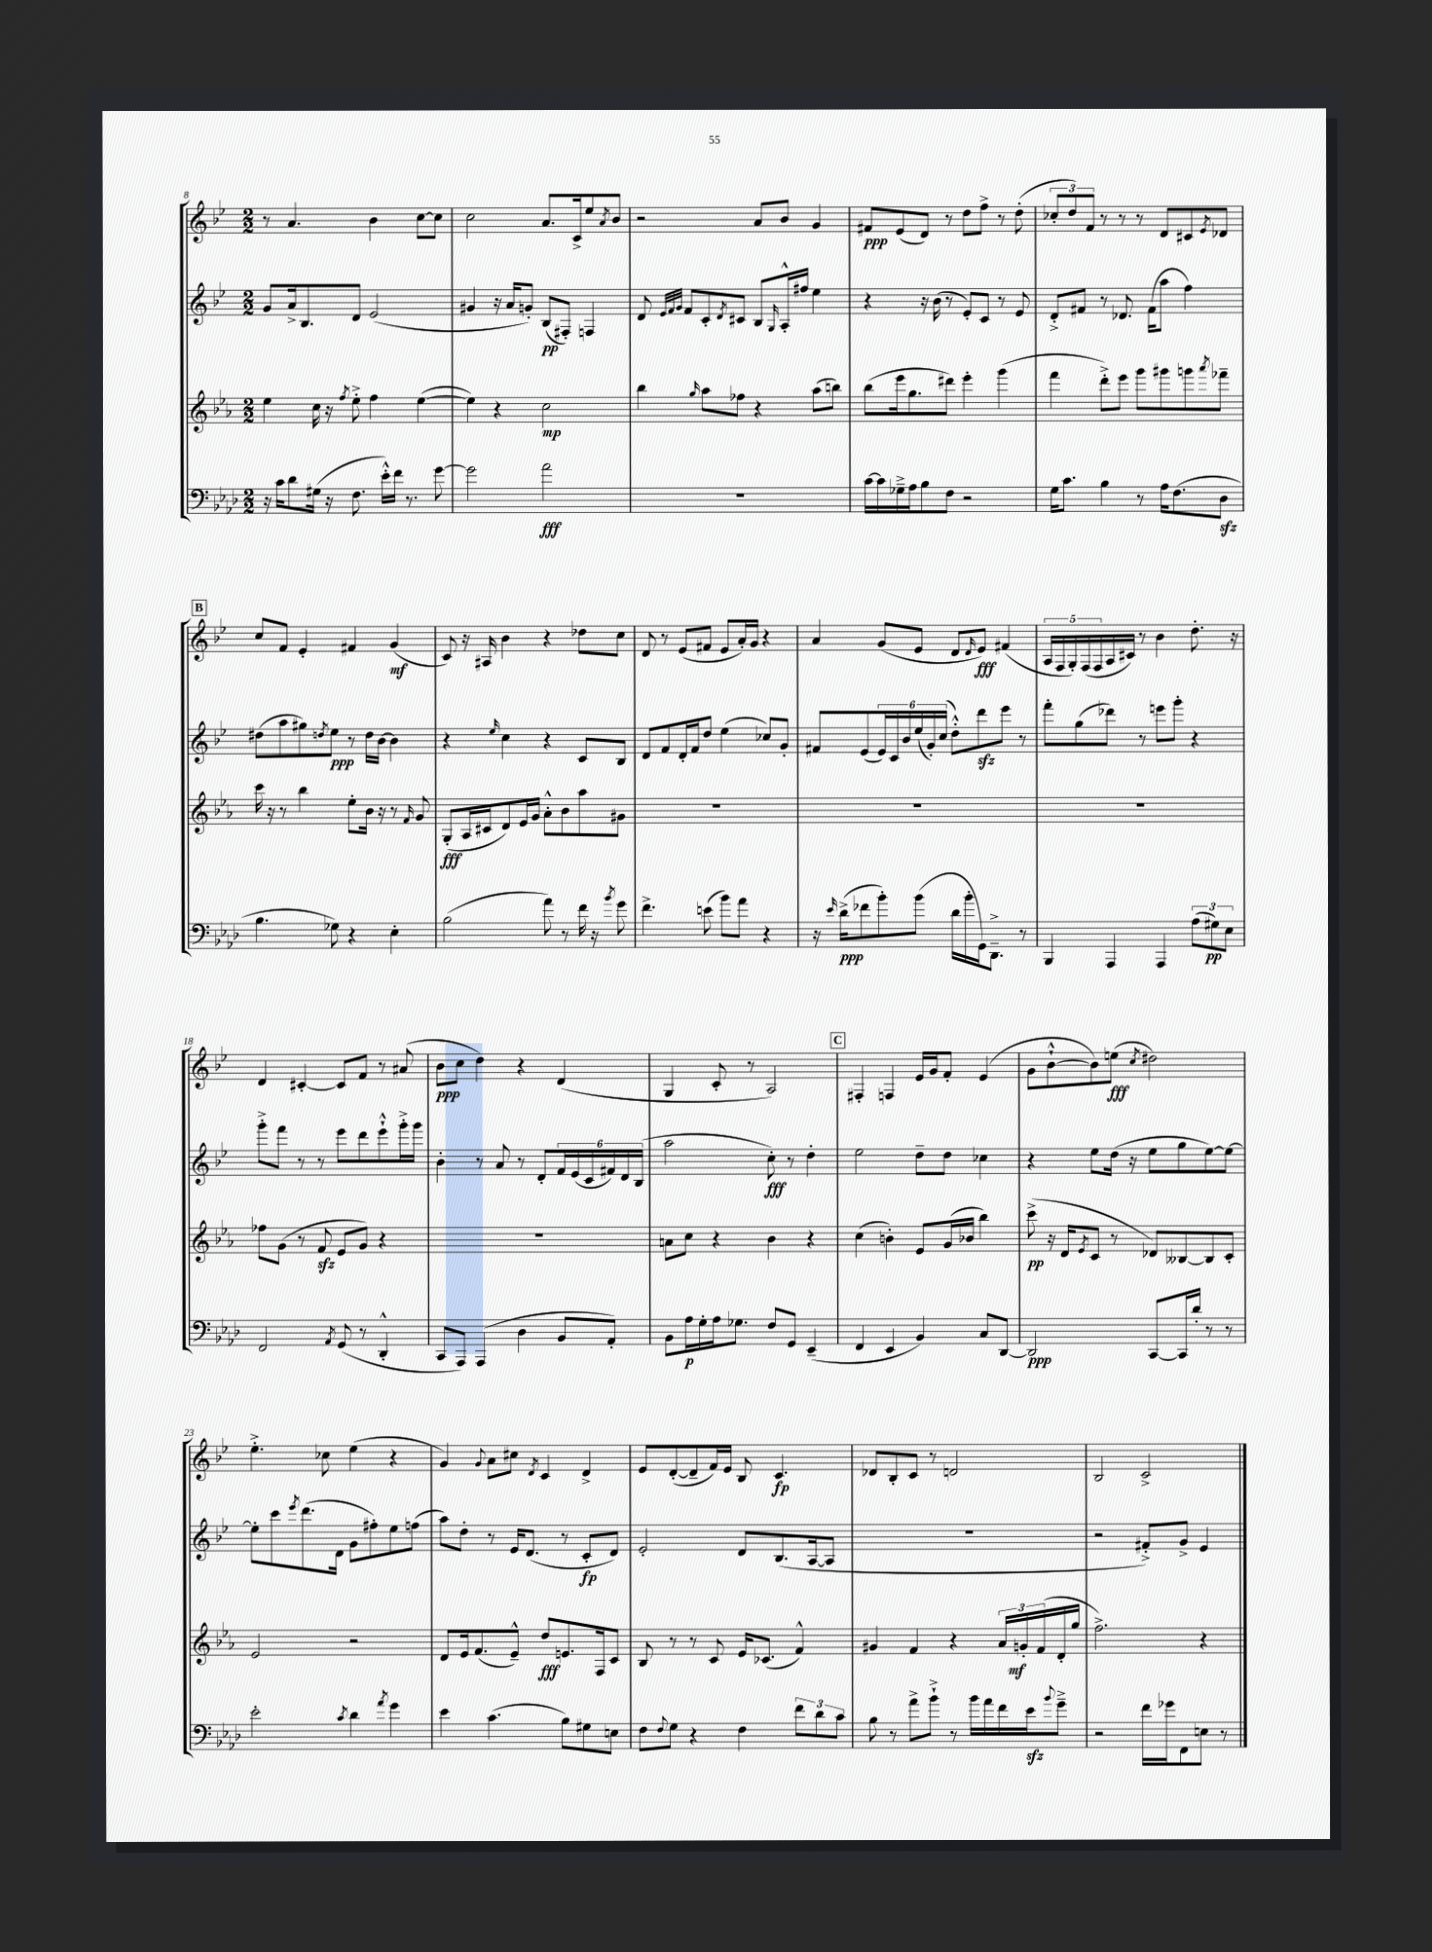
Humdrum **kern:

**kern	**kern	**kern	**kern
*staff4	*staff3	*staff2	*staff1
*clefF4	*clefG2	*clefG2	*clefG2
*k[b-e-a-d-]	*k[b-e-a-]	*k[b-e-]	*k[b-e-]
*M2/2	*M2/2	*M2/2	*M2/2
16r	4ee-\	8g/L	8r
16c\LK	.	.	.
8d-\	.	16a^/k	4.a/
.	.	8.B-/	.
(16G#\Jk	16cc\	.	.
16r	16r	.	.
.	8qff/	.	.
8.F\	8ee-'^\	8d/J	.
.	4ff\	(2e-/	4b-\
16e-'^^\LL)	.	.	.
16f\JJ	.	.	.
8.r	.	.	.
.	([4ee-\	.	[8cc\L
[8g\	.	.	8cc\]J
=	=	=	=
2g\]	4ee-\])	4g#/	2cc\
.	4r	16r	.
.	.	16a/LK	.
.	.	8g'/J)	.
2a-\	2cc\	(8B-/L	8.a/L
.	.	8F#'/J)	.
.	.	.	16c^/k
.	.	4F/	8ee-/
.	.	.	8qa/
.	.	.	8b-/J
=	=	=	=
1r	4bb-\	8d/	2r
.	.	32qqe-/LLL	.
.	.	32qqf/	.
.	.	32qqg/JJJ	.
.	.	8f/L	.
.	16qqgg/	.	.
.	8aa-\L	8c'/	.
.	.	8qd/	.
.	8ff-\J	8c#/J	.
.	4r	8B-/L	8a/L
.	.	16qqG/	.
.	.	16A'^^/L	8b-/J
.	.	16ff#/JJ	.
.	(8aa-\L	4ee-\	4g/
.	8bb\J)	.	.
=	=	=	=
[16c\LL	(8bb-\L	4r	8f#/L
16c\]	.	.	.
16G-~^\	16eee-\k	.	(8e-/
16A-\J	8.gg\	.	.
8B-\	.	16r	8d/J)
.	.	(16b-\	.
8F\J	8ddd#\J)	8r	8r
2r	4eee-'\	8e-'/L)	8dd\L
.	.	8c/J	8ff^\J
.	(4ggg\	8r	8r
.	.	8e-/	(8dd'\
=	=	=	=
16G\LK	4fff\	8d'^/L	12cc-'/L
8.c\J	.	.	.
.	.	.	12dd/)
.	.	8f#/J	.
.	.	.	12f/J
4B-\	8ddd'^\L)	8r	8r
.	8eee-\J	8.d-/	8r
8r	8ggg\L	.	8r
.	.	(16f#\LK	.
16A-\LK	8ggg#\	8aa\J	8d/L
(8.F\	.	.	.
.	8ggg\	4ff\)	8c#/
.	8qaaa-/	.	8qe-/
8D-\J	8fff-~\J	.	8d-/J
=	=	=	=
4.B-\	16ccc\	(8dd#\L	8cc/L
.	16r	.	.
.	8r	8aa\	8f/J
.	4bb-\	8gg#\)	4e-'/
.	.	8qdd/	.
8G-\)	.	8ee-\J	.
4r	8ee-'\L	8r	4f#/
.	16b-\Jk	16dd\LL	.
.	16r	[16b-\JJ	.
4E-'\	8r	4b-\]	(4g/
.	16qqf/	.	.
.	8g/	.	.
=	=	=	=
(2B-\	(8G'/L	4r	8c/)
.	16A-/L	.	16r
.	16c#/J	.	16A#/
.	.	16qqee-/	.
.	8d/)	4cc\	4b-\
.	16e-/L	.	.
.	16g/JJ	.	.
8a-\)	8a-'^^\L	4r	4r
8r	8b-\	.	.
16f\	8aa-\	8c/L	8dd-\L
16r	.	.	.
8qb-/	.	.	.
8g\	8g#\J	8B-/J	8cc\J
=	=	=	=
4.f^\	1r	8d/L	8d/
.	.	8f/	8r
.	.	16d'/L	(8e-/L
.	.	16f/J	.
(8e\	.	8dd/J	8f#/J
8b-\L)	.	(4ee-\	8e-/L
8a-\J	.	.	16a'/L)
.	.	.	16g/JJ
4r	.	8cc-/L)	4r
.	.	8g'/J	.
=	=	=	=
16r	1r	8f#/L	4a/
16qqe-/	.	.	.
(16d-^\LK	.	.	.
8f-\	.	(8e-/	.
8b-'\)	.	24e-/L)	(8g/L
.	.	24c/	.
.	.	24b-/	.
(8b-\J	.	(24ee-/	8e-/J
.	.	24g'/)	.
.	.	(24cc/JJ	.
16d-\LL	.	8dd'^^\L)	8d/L
16b-'\	.	.	.
.	.	.	16qqd/
16GG\J)	.	8ddd\	8e-/J)
8.DD-~^\J	.	.	.
.	.	8eee-\J	(4f#/
8r	.	8r	.
=	=	=	=
4BBB-/	1r	8fff'\L	20A/LL
.	.	.	20F/
.	.	.	20G'/)
.	.	(8gg\	.
.	.	.	(20F/
.	.	.	20F/
4AAA-/	.	8ddd-\J)	16A/
.	.	.	16c#/JJ)
.	.	8r	8r
4AAA-/	.	8eee\L	4b-\
.	.	8ggg'\J	.
(12A-\L	.	4r	8.dd'\
12G#\)	.	.	.
12E-\J	.	.	.
.	.	.	16r
=	=	=	=
2FF/	8ff-\L	8ggg'^\L	4d/
.	(8g\J	8fff\J	.
.	8r	8r	[4c#'/
.	8f/	8r	.
8qAA-/	.	.	.
(8GG/	8e-/L	8eee-\L	8c#/]L
8r	8g/J)	8ddd\	8f/J
4DD-'^^/	4r	8eee-`^^\	8r
.	.	16ggg'^\L	(8a#/
.	.	16ggg\JJ	.
=	=	=	=
8CC/L	1r	4b-'\	8b-\L
8AAA-/J)	.	.	8cc\J
(4AAA-/	.	8r	4dd\)
.	.	8a/	.
4D-\	.	8r	4r
.	.	8d'/L	.
8BB-/L	.	24f/L	(4d/
.	.	(24e-/	.
.	.	24c/	.
8AA-'/J)	.	24f#/)	.
.	.	24d/	.
.	.	(24B-/JJ	.
=	=	=	=
8BB-\L	8a\L	2aa\	4G/
16A-\L	8cc\J	.	.
16G'\	.	.	.
16A-\J	4r	.	8c'/
8.G-\J	.	.	.
.	.	.	8r
8F/L	4b-\	8cc'\)	2A/)
8GG/J	.	8r	.
(4EE-~/	4r	4dd'\	.
=	=	=	=
4FF/	(4cc\	2ee-\	4F#'/
4EE-/	4b'\)	.	4F/
4BB-/)	8e-/L	8dd~\L	16e-/LL
.	.	.	16g/J
.	(16g/L	8dd\J	8f'/J
.	16b-/JJ	.	.
8C/L	4bb-\)	4cc-\	(4e-/
[8DD-/J	.	.	.
=	=	=	=
2DD-/]	(8ccc^\	4r	8g\L
.	16r	.	[8b-`^^\
.	16d/LK	.	.
.	8qe-/	.	.
.	8c/J	8ee-\L	8b-\])
.	8r	(16dd\Jk	(8ee\J
.	.	16r	.
.	.	.	8qcc/
[8CC/L	8d-/L)	8ee-\L	2dd#\)
16CC/]L	[8B--/	8gg\	.
16d-'/JJ	.	.	.
8r	8B--/]	[8ee-\)	.
8r	8c'/J	8ee-\_J	.
=	=	=	=
2e-'\	2e-/	8ee-'\]L	4.ee-'^\
.	.	8ccc\	.
.	.	8qeee-/	.
.	.	(8.ddd\	.
.	.	.	8cc-\
.	.	16d\Jk	.
8qc/	.	.	.
4d-\	2r	8g\L	(4ee-\
.	.	8ff#'\)	.
8qa-/	.	.	.
4g\	.	8ee-\	4r
.	.	(8ff\J	.
=	=	=	=
4e-\	8d/L	8aa\L)	4g/)
.	16e-/k	8dd'\J	.
.	(8.f/	.	.
.	.	.	8qqg/
(4.c\	.	8r	8a\L
.	8e-~^^/J)	16e-/LK	8cc#\J
.	.	(8.d/J	.
.	.	.	8qd/
.	8dd/L	.	4c/
8B-\L)	8.e/	8r	.
8G#\	.	8c'/L	4d^/
.	16F/k	.	.
8E\J	8c/J	8d/J)	.
=	=	=	=
8F\L	8B-/	2e-'/	8e-/L
8qqF/	.	.	.
8G\J	8r	.	([8d'/
4r	8r	.	8d~/]
.	8c/	.	16f/L)
.	.	.	16e-/JJ
4F\	16e-/LK	8d/L	8B-/
.	(8.c-/J	.	.
.	.	(8.B-/	4.c/
12f\L	4f^^/)	.	.
.	.	[16A/k	.
12d-\	.	.	.
.	.	8A/]J	.
12c\J	.	.	.
=	=	=	=
8B-\	4g#/	1r	8d-/L
8r	.	.	8B-'/
8a-^\L	4f/	.	8c/J
8b-`^\J	.	.	8r
8r	4r	.	2d/
16b-\LL	.	.	.
16a-\	.	.	.
16f\	24a-/LL	.	.
.	24g'/	.	.
16e-\J	.	.	.
.	(24f/	.	.
8qqb-/	.	.	.
8g~^\J	16d'/	.	.
.	16gg/JJ	.	.
=	=	=	=
2r	2.ff^\)	2r	2B-/
16f\LL	.	8f#'^/L)	2c^/
16g-\J	.	.	.
8FF\	.	8g^/J	.
8E\J	4r	4e-/	.
8r	.	.	.
==	==	==	==
*-	*-	*-	*-
